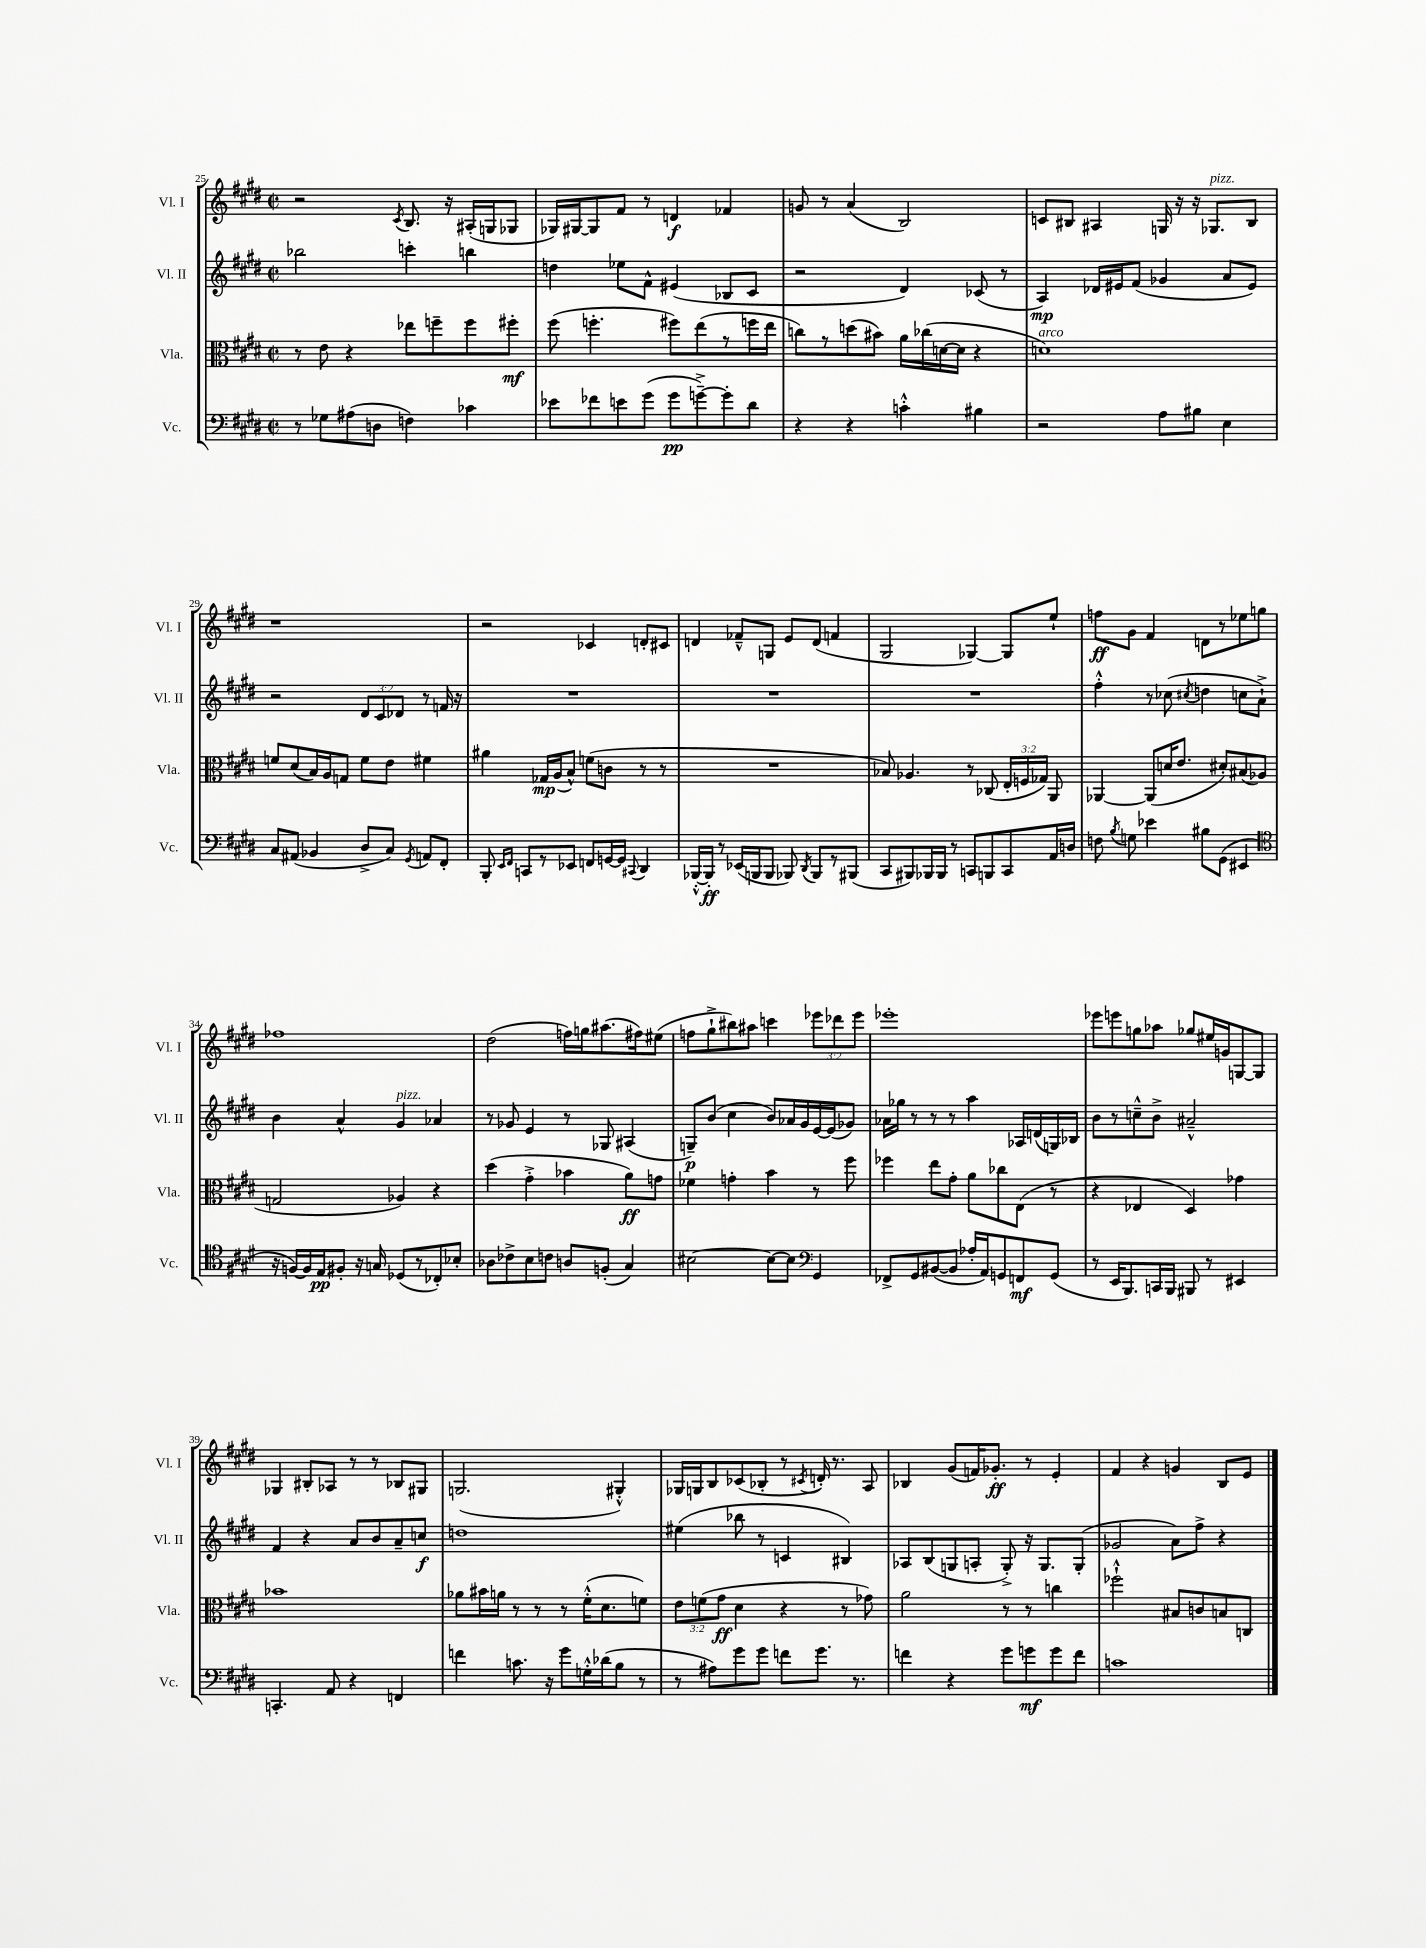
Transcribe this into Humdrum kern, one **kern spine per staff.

**kern	**dynam	**kern	**dynam	**kern	**dynam	**kern	**dynam
*part4	*part4	*part3	*part3	*part2	*part2	*part1	*part1
*staff4	*staff4	*staff3	*staff3	*staff2	*staff2	*staff1	*staff1
*I"Vc.	*	*I"Vla.	*	*I"Vl. II	*	*I"Vl. I	*
*I'Vc.	*	*I'Vla.	*	*I'Vl. II	*	*I'Vl. I	*
*clefF4	*	*clefC3	*	*clefG2	*	*clefG2	*
*k[f#c#g#d#]	*	*k[f#c#g#d#]	*	*k[f#c#g#d#]	*	*k[f#c#g#d#]	*
*M2/2	*	*M2/2	*	*M2/2	*	*M2/2	*
*met(c|)	*	*met(c|)	*	*met(c|)	*	*met(c|)	*
=25	=25	=25	=25	=25	=25	=25	=25
8r	.	8r	.	2bb-X\	.	2r	.
8G-X\L	.	8e\	.	.	.	.	.
(8A#X\	.	4r	.	.	.	.	.
8Dn\J	.	.	.	.	.	.	.
.	.	.	.	.	.	8qc#/	.
4Fn\)	.	8ee-X\L	.	4cccn'\	.	8.B/	.
.	.	8ffn~\	.	.	.	.	.
.	.	.	.	.	.	16r	.
4c-X\	.	8ff\	.	4bbn\	.	(16A#X'/LL	.
.	.	.	.	.	.	16Gn/J	.
.	.	8ff#X'\J	mf	.	.	8G-X/J	.
=26	=26	=26	=26	=26	=26	=26	=26
8e-X\L	.	(8ff#\	.	4ddn\	.	16G-X/LL)	.
.	.	.	.	.	.	[16G#X/J	.
8f-X\	.	4.ffn'\	.	.	.	8G#/]	.
8en\	.	.	.	8ee-X\L	.	8f#/J	.
(8g#\J	.	.	.	8f#^^\J	.	8r	.
8g#\L	pp	8ff#X\L)	.	(4e#X/	.	4dn/	f
[8gn~^\)	.	(8ee\	.	.	.	.	.
8g'\]	.	8r	.	8B-X/L	.	4f-X/	.
8d#\J	.	16ffn\L	.	8c#/J	.	.	.
.	.	16ee\JJ	.	.	.	.	.
=27	=27	=27	=27	=27	=27	=27	=27
4r	.	8ccn\L)	.	2r	.	8gn/	.
.	.	8r	.	.	.	8r	.
4r	.	(8ddn\	.	.	.	(4a/	.
.	.	8b#X\J)	.	.	.	.	.
4cn'^^\	.	16a\LL	.	4d#/)	.	2B/)	.
.	.	(16cc-X\	.	.	.	.	.
.	.	[16dn\	.	.	.	.	.
.	.	16d\JJ]	.	.	.	.	.
4B#X\	.	4r	.	(8c-X/	.	.	.
.	.	.	.	8r	.	.	.
=28	=28	=28	=28	=28	=28	=28	=28
!	!	!LO:TX:a:i:t=arco	!	!	!	!	!
2r	.	1dn)	.	4A/)	mp	8cn/L	.
.	.	.	.	.	.	8B#X/J	.
.	.	.	.	16d-X/LL	.	4A#X/	.
.	.	.	.	16e#X/J	.	.	.
.	.	.	.	(8f#/J	.	.	.
8A\L	.	.	.	4g-X/	.	16Gn/	.
.	.	.	.	.	.	16r	.
8B#X\J	.	.	.	.	.	16r	.
!	!	!	!	!	!	!LO:TX:a:i:t=pizz.	!
.	.	.	.	.	.	8.G-X/L	.
4E\	.	.	.	8a/L	.	.	.
.	.	.	.	8e#/J)	.	8B#/J	.
!!LO:LB:g=z
=29	=29	=29	=29	=29	=29	=29	=29
8C#/L	.	8fn/L	.	2r	.	1r	.
(8AA#X/J	.	(8d#/	.	.	.	.	.
4BB-X/	.	16B/L)	.	.	.	.	.
.	.	16A/J	.	.	.	.	.
.	.	8Gn/J	.	.	.	.	.
8D#^/L	.	8f\L	.	12d#/L	.	.	.
.	.	.	.	12c#/	.	.	.
8C#/J)	.	8e\J	.	.	.	.	.
.	.	.	.	12d-X/J	.	.	.
8qGG#/	.	.	.	.	.	.	.
8AAn/L	.	4f#X\	.	8r	.	.	.
8FF#'/J	.	.	.	16fn/	.	.	.
.	.	.	.	16r	.	.	.
=30	=30	=30	=30	=30	=30	=30	=30
8BBB'/	.	4a#X\	.	1r	.	2r	.
16qqEE/LL	.	.	.	.	.	.	.
16qqFF#/JJ	.	.	.	.	.	.	.
8CCn/L	.	.	.	.	.	.	.
8r	.	16G-X/LL	mp	.	.	.	.
.	.	(16A/J	.	.	.	.	.
8EE-X/J	.	8B^^/J)	.	.	.	.	.
8FFn/L	.	(8fn\L	.	.	.	4c-X/	.
[16GGn/L	.	8cn\J	.	.	.	.	.
16GG/JJ]	.	.	.	.	.	.	.
8qqCC#X/	.	.	.	.	.	.	.
4DD#/	.	8r	.	.	.	8dn'/L	.
.	.	8r	.	.	.	8c#X/J	.
=31	=31	=31	=31	=31	=31	=31	=31
[16BBB-X'^^/LL	.	1r	.	1r	.	4dn/	.
16BBB-'/JJ]	ff	.	.	.	.	.	.
8r	.	.	.	.	.	.	.
(16EE-X/LL	.	.	.	.	.	8f-X~^^/L	.
16BBBn/J	.	.	.	.	.	.	.
8BBB/J	.	.	.	.	.	8Gn/J	.
8BBB-X/)	.	.	.	.	.	8e/L	.
8qDD#/	.	.	.	.	.	.	.
8BBB-/L	.	.	.	.	.	(8d/J	.
8r	.	.	.	.	.	4fn/	.
(8BBB#X/J	.	.	.	.	.	.	.
=32	=32	=32	=32	=32	=32	=32	=32
8CC#/L	.	8B-X/)	.	1r	.	2G#/	.
8BBB#X/)	.	4.A-X/	.	.	.	.	.
16BBB-X/L	.	.	.	.	.	.	.
16BBB-/JJ	.	.	.	.	.	.	.
8r	.	.	.	.	.	.	.
8CCn/L	.	8r	.	.	.	[4G-X/)	.
8BBBn/	.	(8C-X/	.	.	.	.	.
8CC/	.	24E'/LL	.	.	.	8G-/L]	.
.	.	24Fn/	.	.	.	.	.
.	.	24G-X/JJ)	.	.	.	.	.
16AA/L	.	8AA/	.	.	.	8ee`/J	.
16Dn/JJ	.	.	.	.	.	.	.
=33	=33	=33	=33	=33	=33	=33	=33
8Fn\	.	[4AA-X/	.	4ff#'^^\	.	8ffn\L	ff
8qB/	.	.	.	.	.	.	.
8Gn\	.	.	.	.	.	8g#\J	.
4e-X\	.	(8AA-/L]	.	8r	.	4f#/	.
.	.	16dn/K	.	(8cc-X\	.	.	.
.	.	8.e/J	.	.	.	.	.
.	.	.	.	8qcc#X/	.	.	.
8B#X\L	.	.	.	4ddn\	.	8dn\L	.
(8GG#\J	.	8d#X'/L)	.	.	.	8r	.
4EE#X/	.	(8B#X/	.	8ccn\L	.	8ee-X\	.
.	.	8A-X/J	.	8a`^\J)	.	8ggn\J	.
!!LO:LB:g=z
=34	=34	=34	=34	=34	=34	=34	=34
*clefC4	*	*	*	*	*	*	*
16r	.	2Gn/	.	4b\	.	1ff-X	.
[16Fn/LL)	.	.	.	.	.	.	.
16F/]	.	.	.	.	.	.	.
16E/J	pp	.	.	.	.	.	.
8F#X'/J	.	.	.	4a^^/	.	.	.
16r	.	.	.	.	.	.	.
16Gn/	.	.	.	.	.	.	.
!	!	!	!	!LO:TX:a:i:t=pizz.	!	!	!
(8D-X/L	.	4A-X/)	.	4g#/	.	.	.
8r	.	.	.	.	.	.	.
8C-X'/)	.	4r	.	4a-X/	.	.	.
8B-X'/J	.	.	.	.	.	.	.
=35	=35	=35	=35	=35	=35	=35	=35
8A-X\L	.	(4dd#\	.	8r	.	(2dd#\	.
8c-X^\	.	.	.	8g-X/	.	.	.
8B\	.	4g#'^\	.	4e/	.	.	.
8cn\J	.	.	.	.	.	.	.
8An/L	.	4b-X\	.	8r	.	16ffn\LL)	.
.	.	.	.	.	.	16ggn\J	.
(8Fn'/J	.	.	.	8G-X/	.	(8.aa#X\	.
4G#/)	.	8a\L)	ff	(4A#X/	.	.	.
.	.	.	.	.	.	16ff#X\k)	.
.	.	8gn\J	.	.	.	(8ee#X\J	.
=36	=36	=36	=36	=36	=36	=36	=36
[2B#X\	.	4f-X\	.	8Gn~/L)	p	8ffn\L	.
.	.	.	.	(8b/J	.	8gg#`^\	.
.	.	4gn'\	.	4cc#\	.	8bb#X\)	.
.	.	.	.	.	.	8aa#X\J	.
8B#\L_	.	4b\	.	8b/L)	.	4cccn\	.
8B#\J]	.	.	.	16a-X/L	.	.	.
.	.	.	.	16g#/	.	.	.
*clefF4	*	*	*	*	*	*	*
4GG#/	.	8r	.	[16e/	.	12eee-X\L	.
.	.	.	.	(16e/J]	.	.	.
.	.	.	.	.	.	12ddd-X\	.
.	.	8ff#\	.	8g-X/J)	.	.	.
.	.	.	.	.	.	12eee-\J	.
=37	=37	=37	=37	=37	=37	=37	=37
8FF-X^/L	.	4ff-X\	.	16a-X\LL	.	1eee-X'	.
.	.	.	.	16gg-X\JJ	.	.	.
8GG#/	.	.	.	8r	.	.	.
([8BB#X/	.	8ee\L	.	8r	.	.	.
8BB#/J]	.	8g#'\J	.	8r	.	.	.
16A-X'/LL	.	8a\L	.	4aa\	.	.	.
16AA/J)	.	.	.	.	.	.	.
8GGn/	.	8cc-X\	.	.	.	.	.
8FFn/	mf	(8E\J	.	16A-X/LL	.	.	.
.	.	.	.	(16dn/	.	.	.
(8GG/J	.	8r	.	16Gn/)	.	.	.
.	.	.	.	16B-X/JJ	.	.	.
=38	=38	=38	=38	=38	=38	=38	=38
8r	.	4r	.	8b\L	.	8eee-X\L	.
16EE/KL	.	.	.	8r	.	8eeen\	.
8.BBB/)	.	.	.	.	.	.	.
.	.	4E-X/	.	8ccn~^^\	.	8ggn\	.
16CCn/L	.	.	.	8b^\J	.	8aa-X\J	.
16BBB/JJ	.	.	.	.	.	.	.
8BBB#X/	.	4D#/)	.	2a#X~^^/	.	8gg-X/L	.
8r	.	.	.	.	.	16ee#X/L	.
.	.	.	.	.	.	16gn/J	.
4EE#X/	.	4g-X\	.	.	.	[8Gn/	.
.	.	.	.	.	.	8G/J]	.
!!LO:LB:g=z
=39	=39	=39	=39	=39	=39	=39	=39
4.CCn'/	.	1b-X	.	4f#/	.	4G-X/	.
.	.	.	.	4r	.	8B#X'/L	.
8AA/	.	.	.	.	.	8A-X/J	.
4r	.	.	.	8a/L	.	8r	.
.	.	.	.	8b/	.	8r	.
4FFn/	.	.	.	8a~/	.	8B-X/L	.
.	.	.	.	8ccn/J	f	8G#X/J	.
=40	=40	=40	=40	=40	=40	=40	=40
4fn\	.	8a-X\L	.	1ddn	.	(2.Gn/	.
.	.	16b#X\L	.	.	.	.	.
.	.	16an\JJ	.	.	.	.	.
8.cn\	.	8r	.	.	.	.	.
.	.	8r	.	.	.	.	.
16r	.	.	.	.	.	.	.
8g#\L	.	8r	.	.	.	.	.
16Gn'^^\L	.	(16f#'^^\KL	.	.	.	.	.
(16d-X\J	.	8.d#\	.	.	.	.	.
8B\J	.	.	.	.	.	4G#X'^^/)	.
8r	.	8fn\J)	.	.	.	.	.
=41	=41	=41	=41	=41	=41	=41	=41
8r	.	12e\L	.	(4ee#X\	.	16G-X/LL	.
.	.	.	.	.	.	16Gn/J	.
.	.	(12fn\	.	.	.	.	.
8A#X\L)	.	.	.	.	.	8B/	.
.	.	12g#\J	ff	.	.	.	.
8g#\	.	4d#\	.	8bb-X\	.	(8c-X/	.
8g#\J	.	.	.	8r	.	8B-X'/J	.
8fn\L	.	4r	.	4cn/	.	8r	.
.	.	.	.	.	.	8qc#X/	.
8.g#\J	.	.	.	.	.	16dn'/)	.
.	.	.	.	.	.	8.r	.
.	.	8r	.	4B#X/)	.	.	.
8.r	.	.	.	.	.	.	.
.	.	8g-X\)	.	.	.	8A/	.
=42	=42	=42	=42	=42	=42	=42	=42
4fn\	.	2a\	.	8A-X/L	.	4B-X/	.
.	.	.	.	(8B/	.	.	.
4r	.	.	.	8Gn/	.	(8g#/L	.
.	.	.	.	8An'/J	.	16fn/K)	.
.	.	.	.	.	.	8.g-X'/J	ff
8g#\L	.	8r	.	8G'^/)	.	.	.
8gn\	mf	8r	.	16r	.	8r	.
.	.	.	.	8.G/L	.	.	.
8g\	.	4ccn\	.	.	.	4e'/	.
8f\J	.	.	.	(8G'/J	.	.	.
=43	=43	=43	=43	=43	=43	=43	=43
1cn	.	2ff-X`^^\	.	2g-X/	.	4f#/	.
.	.	.	.	.	.	4r	.
.	.	8B#X/L	.	8a\L)	.	4gn/	.
.	.	8cn/	.	8ff#^\J	.	.	.
.	.	8Bn/	.	4r	.	8B/L	.
.	.	8Cn/J	.	.	.	8e/J	.
==	==	==	==	==	==	==	==
*-	*-	*-	*-	*-	*-	*-	*-
